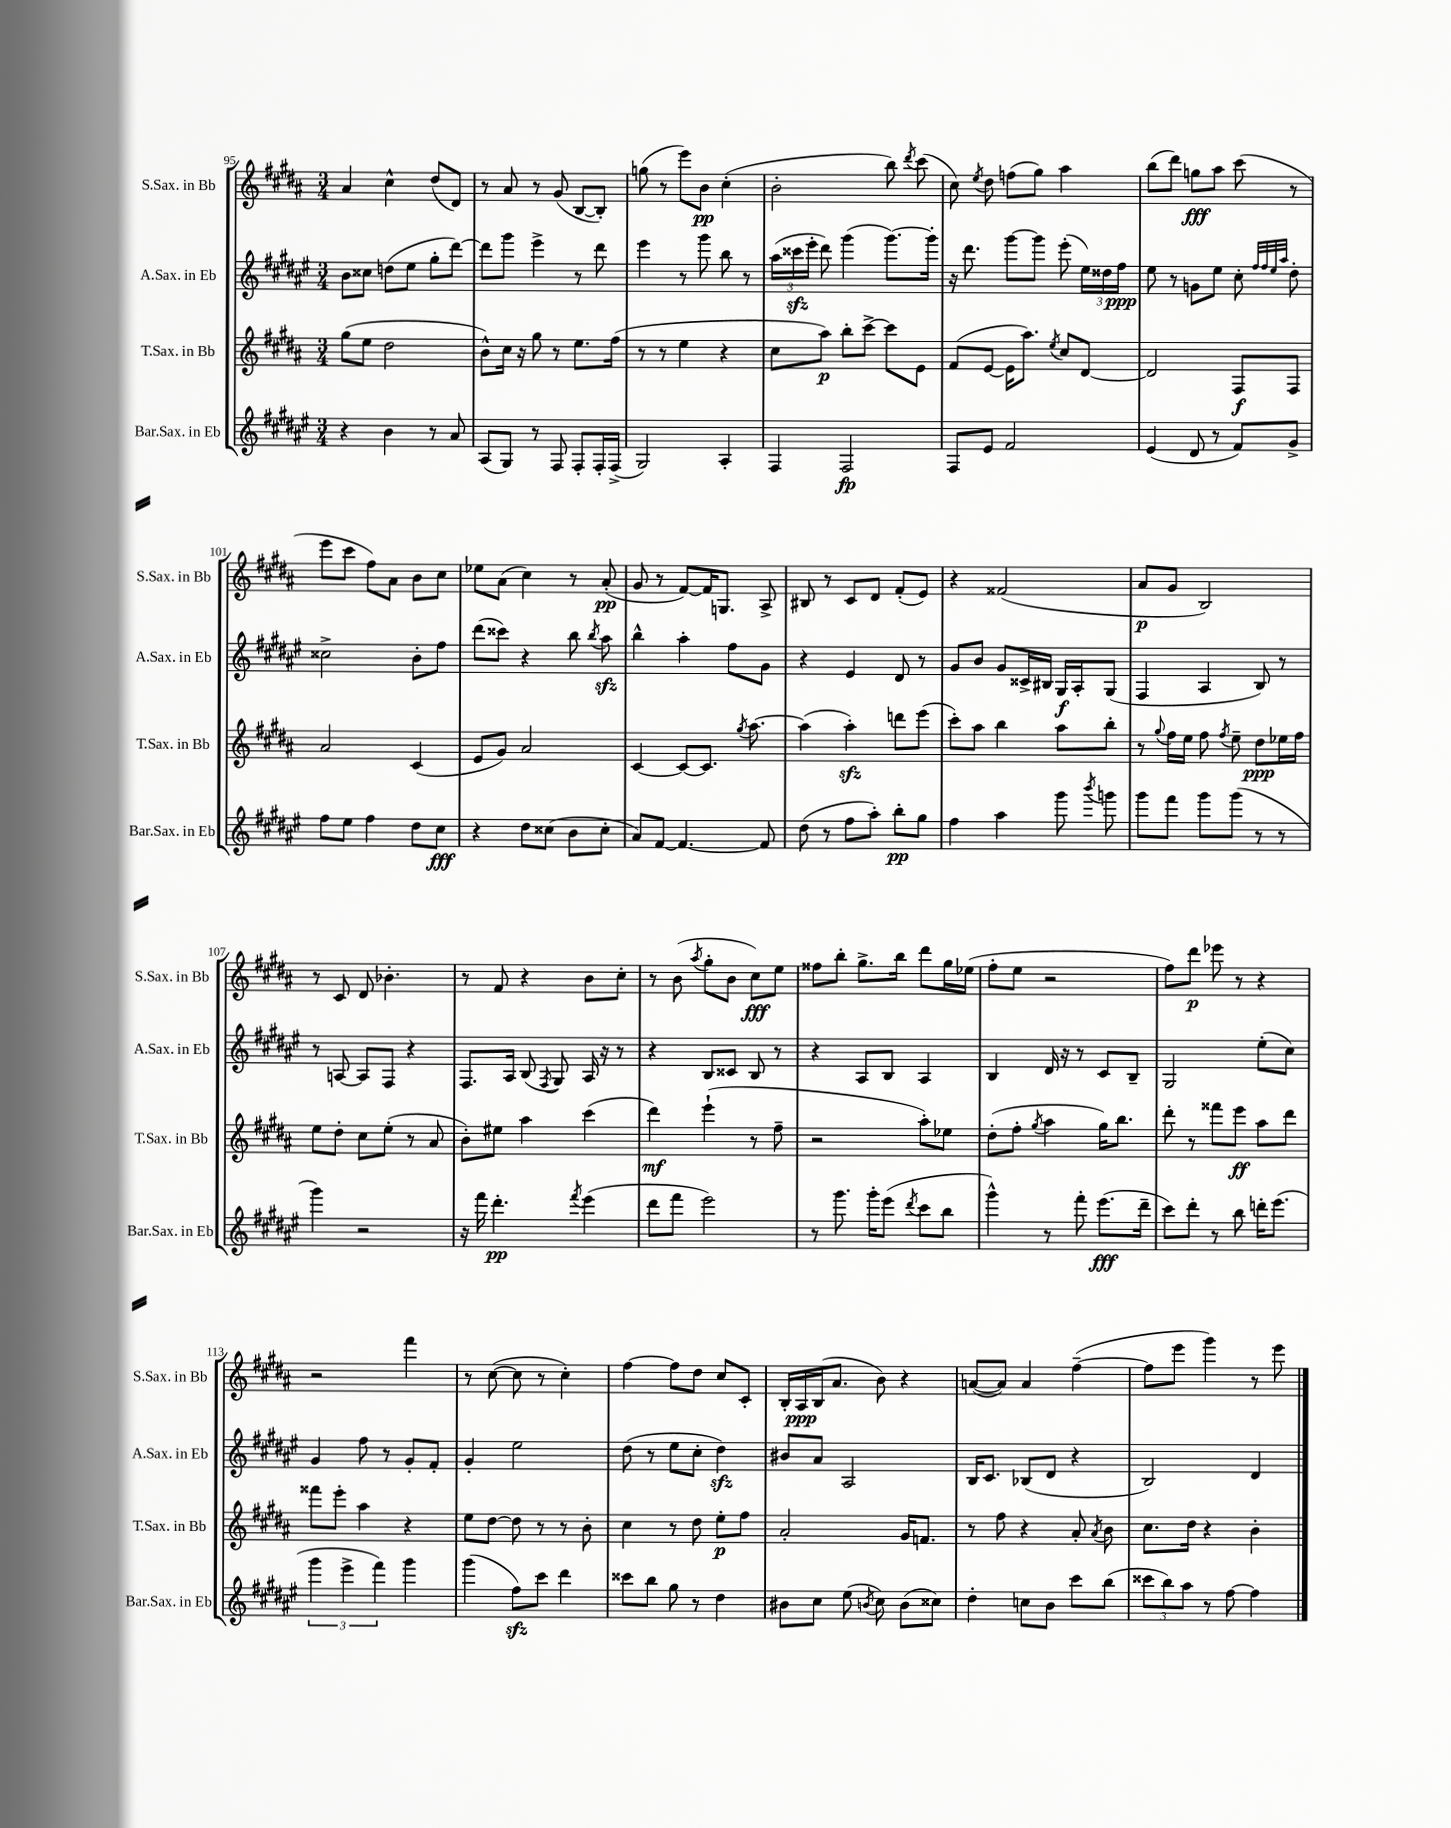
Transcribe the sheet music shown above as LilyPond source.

<<
\new StaffGroup <<
\new Staff = "s0" \with { instrumentName = "S.Sax. in Bb" shortInstrumentName = "S.Sax. in Bb" } {
    \clef treble \key b \major \numericTimeSignature \time 3/4
    \autoBeamOff ais'4 cis''4-^ dis''8[( dis'8]) |
    r8 ais'8 r8 gis'8( b8[~ b8]-.) |
    g''8( r8 e'''8[) b'8]\pp cis''4-.( |
    b'2-. b''8) \acciaccatura { dis'''8 } cis'''8( |
    cis''8) \acciaccatura { e''8 } dis''8 f''8[( gis''8]) ais''4 |
    b''8[( dis'''8]) g''8[\fff ais''8] cis'''8( r8 |
    e'''8[ cis'''8] fis''8[) ais'8] b'8[ cis''8] |
    ees''8[ ais'8]( cis''4) r8 ais'8-.\pp( |
    gis'8 r8 fis'8[~) fis'16 g8.] ais8-> |
    bis8 r8 cis'8[ dis'8] fis'8[-.( e'8]) |
    r4 fisis'2( |
    ais'8[\p gis'8] b2) |
    r8 cis'8 dis'8 bes'4.-. |
    r8 fis'8 r4 b'8[ cis''8]-. |
    r8 b'8( \acciaccatura { ais''8 } gis''8[-. b'8] cis''8[\fff) e''8] |
    fisis''8[ b''8]-. gis''8.[-> b''16] dis'''8[ gis''16 ees''16]( |
    fis''8[-. e''8] r2 |
    fis''8[) dis'''8]\p ees'''8 r8 r4 |
    r2 fis'''4 |
    r8 cis''8~( cis''8 r8 cis''4-.) |
    fis''4~ fis''8[ dis''8] cis''8[ cis'8]-. |
    b16[-. ais16\ppp b16( ais'8.] b'8) r4 |
    a'8[~( a'8]) a'4 fis''4~--( |
    fis''8[ e'''8] gis'''4) r8 e'''8 \bar "|." |
}
\new Staff = "s1" \with { instrumentName = "A.Sax. in Eb" shortInstrumentName = "A.Sax. in Eb" } {
    \clef treble \key fis \major \numericTimeSignature \time 3/4
    \autoBeamOff b'8[ cisis''8] d''8[( eis''8] gis''8[-. dis'''8]~) |
    dis'''8[ gis'''8] eis'''4-> r8 dis'''8 |
    eis'''4 r8 gis'''8 b''8 r8 |
    \tuplet 3/2 { ais''16[( cisis'''16\sfz eis'''16]-. } dis'''8) gis'''4( gis'''8.[~) gis'''16]-. |
    r16 dis'''8. gis'''8[~ gis'''8] eis'''8-.( \tuplet 3/2 { eis''16[) disis''16 fis''16]\ppp } |
    eis''8 r8 g'8[ eis''8] cis''8-. \grace { fis''32[ fis''32 eis''32 ais''32] } dis''8-. |
    cisis''2-> b'8[-. fis''8] |
    dis'''8[( cisis'''8]) r4 b''8 \acciaccatura { b''8 } ais''8\sfz |
    b''4-^ ais''4-. fis''8[ gis'8] |
    r4 eis'4 dis'8 r8 |
    gis'8[ b'8] gis'8[ cisis'16-> bis16] gis16[\f ais16-. gis8]( |
    fis4 ais4 b8) r8 |
    r8 a8~ a8[ fis8] r4 |
    fis8.[ ais16] b8( \acciaccatura { fis8 } gis8) ais16 r16 r8 |
    r4 b8[ cisis'8] b8 r8 |
    r4 ais8[ b8] ais4 |
    b4 dis'16 r16 r8 cis'8[ b8]-- |
    gis2 eis''8[-.( cis''8]) |
    gis'4 fis''8 r8 gis'8[-. fis'8]-. |
    gis'4-. eis''2 |
    dis''8( r8 eis''8[ cis''8]-. dis''4\sfz) |
    bis'8[ ais'8] ais2 |
    b16[ cis'8.] bes8[( dis'8] r4 |
    b2) dis'4 \bar "|." |
}
\new Staff = "s2" \with { instrumentName = "T.Sax. in Bb" shortInstrumentName = "T.Sax. in Bb" } {
    \clef treble \key b \major \numericTimeSignature \time 3/4
    \autoBeamOff gis''8[( e''8] dis''2 |
    b'8[-^) cis''16] r16 gis''8 r8 e''8.[ fis''16]( |
    r8 r8 e''4 r4 |
    cis''8[ ais''8]\p) b''8[-. cis'''8]~-> cis'''8[ e'8] |
    fis'8[( e'8]~ e'16[ ais''8.]) \acciaccatura { e''8 } cis''8[ dis'8]~ |
    dis'2 fis8[\f fis8] |
    ais'2 cis'4( |
    e'8[ gis'8]) ais'2 |
    cis'4~ cis'8[~ cis'8.] \acciaccatura { gis''8 } ais''8.~ |
    ais''4( ais''4-.\sfz) d'''8[ e'''8]( |
    cis'''8[-.) ais''8] b''4 ais''8[ b''8]-. |
    r8 \appoggiatura { gis''8 } fis''16[ e''16] fis''8 \acciaccatura { fis''8 } e''8-- dis''8[\ppp ees''16 fis''16] |
    e''8[ dis''8]-. cis''8[ e''8]-.( r8 ais'8 |
    b'8[-.) eis''8] ais''4 cis'''4( |
    dis'''4\mf) e'''4-!( r8 fis''8-- |
    r2 ais''8[-.) ees''8] |
    dis''8[-.( fis''8]-. \acciaccatura { gis''8 } ais''4 gis''16[) b''8.] |
    dis'''8-. r8 fisis'''8[ e'''8]\ff ais''8[ dis'''8] |
    fisis'''8[ e'''8]-. ais''4 r4 |
    e''8[ dis''8]~ dis''8 r8 r8 b'8-. |
    cis''4 r8 dis''8 e''8[-.\p fis''8] |
    ais'2-. gis'16[ f'8.] |
    r8 fis''8 r4 ais'8-. \acciaccatura { ais'8 } b'8 |
    cis''8.[ dis''16] r4 b'4-. \bar "|." |
}
\new Staff = "s3" \with { instrumentName = "Bar.Sax. in Eb" shortInstrumentName = "Bar.Sax. in Eb" } {
    \clef treble \key fis \major \numericTimeSignature \time 3/4
    \autoBeamOff r4 b'4 r8 ais'8 |
    ais8[( gis8]) r8 fis8 fis8[-. fis16-. fis16]->( |
    gis2) ais4-. |
    fis4 fis2\fp |
    fis8[ eis'8] fis'2 |
    eis'4( dis'8 r8 fis'8[) gis'8]-> |
    fis''8[ eis''8] fis''4 dis''8[ cis''8]\fff |
    r4 dis''8[ cisis''8]( b'8[ cisis''8]-. |
    ais'8[) fis'8]~ fis'4.~ fis'8 |
    dis''8( r8 fis''8[ ais''8]-.) b''8[-.\pp gis''8] |
    fis''4 ais''4 gis'''8 \acciaccatura { b'''8 } g'''8 |
    gis'''8[ fis'''8] gis'''8[ gis'''8]( r8 r8 |
    gis'''4) r2 |
    r16 fis'''16 dis'''4.-.\pp \acciaccatura { fis'''8 } eis'''4( |
    dis'''8[ fis'''8] eis'''2) |
    r8 gis'''8. gis'''16[-. eis'''8]( \acciaccatura { dis'''8 } cis'''8[ b''8] |
    gis'''4-^) r8 fis'''8-. eis'''8.[\fff( dis'''16]-- |
    cis'''8[) dis'''8]-. r8 b''8 d'''16[-. eis'''8.]( |
    \tuplet 3/2 { gis'''4 eis'''4-> fis'''4) } gis'''4 |
    gis'''4( fis''8[\sfz) cis'''8] dis'''4 |
    cisis'''8[ b''8] gis''8 r8 dis''4 |
    bis'8[ cis''8] eis''8( \acciaccatura { b'8 } cis''8) b'8[( cisis''8]) |
    dis''4-. c''8[ b'8] cis'''8[ b''8]( |
    \tuplet 3/2 { cisis'''8[ b''8) ais''8] } r8 fis''8~ fis''4 \bar "|." |
}
>>
>>
\layout { \context { \Score currentBarNumber = #95 } }
